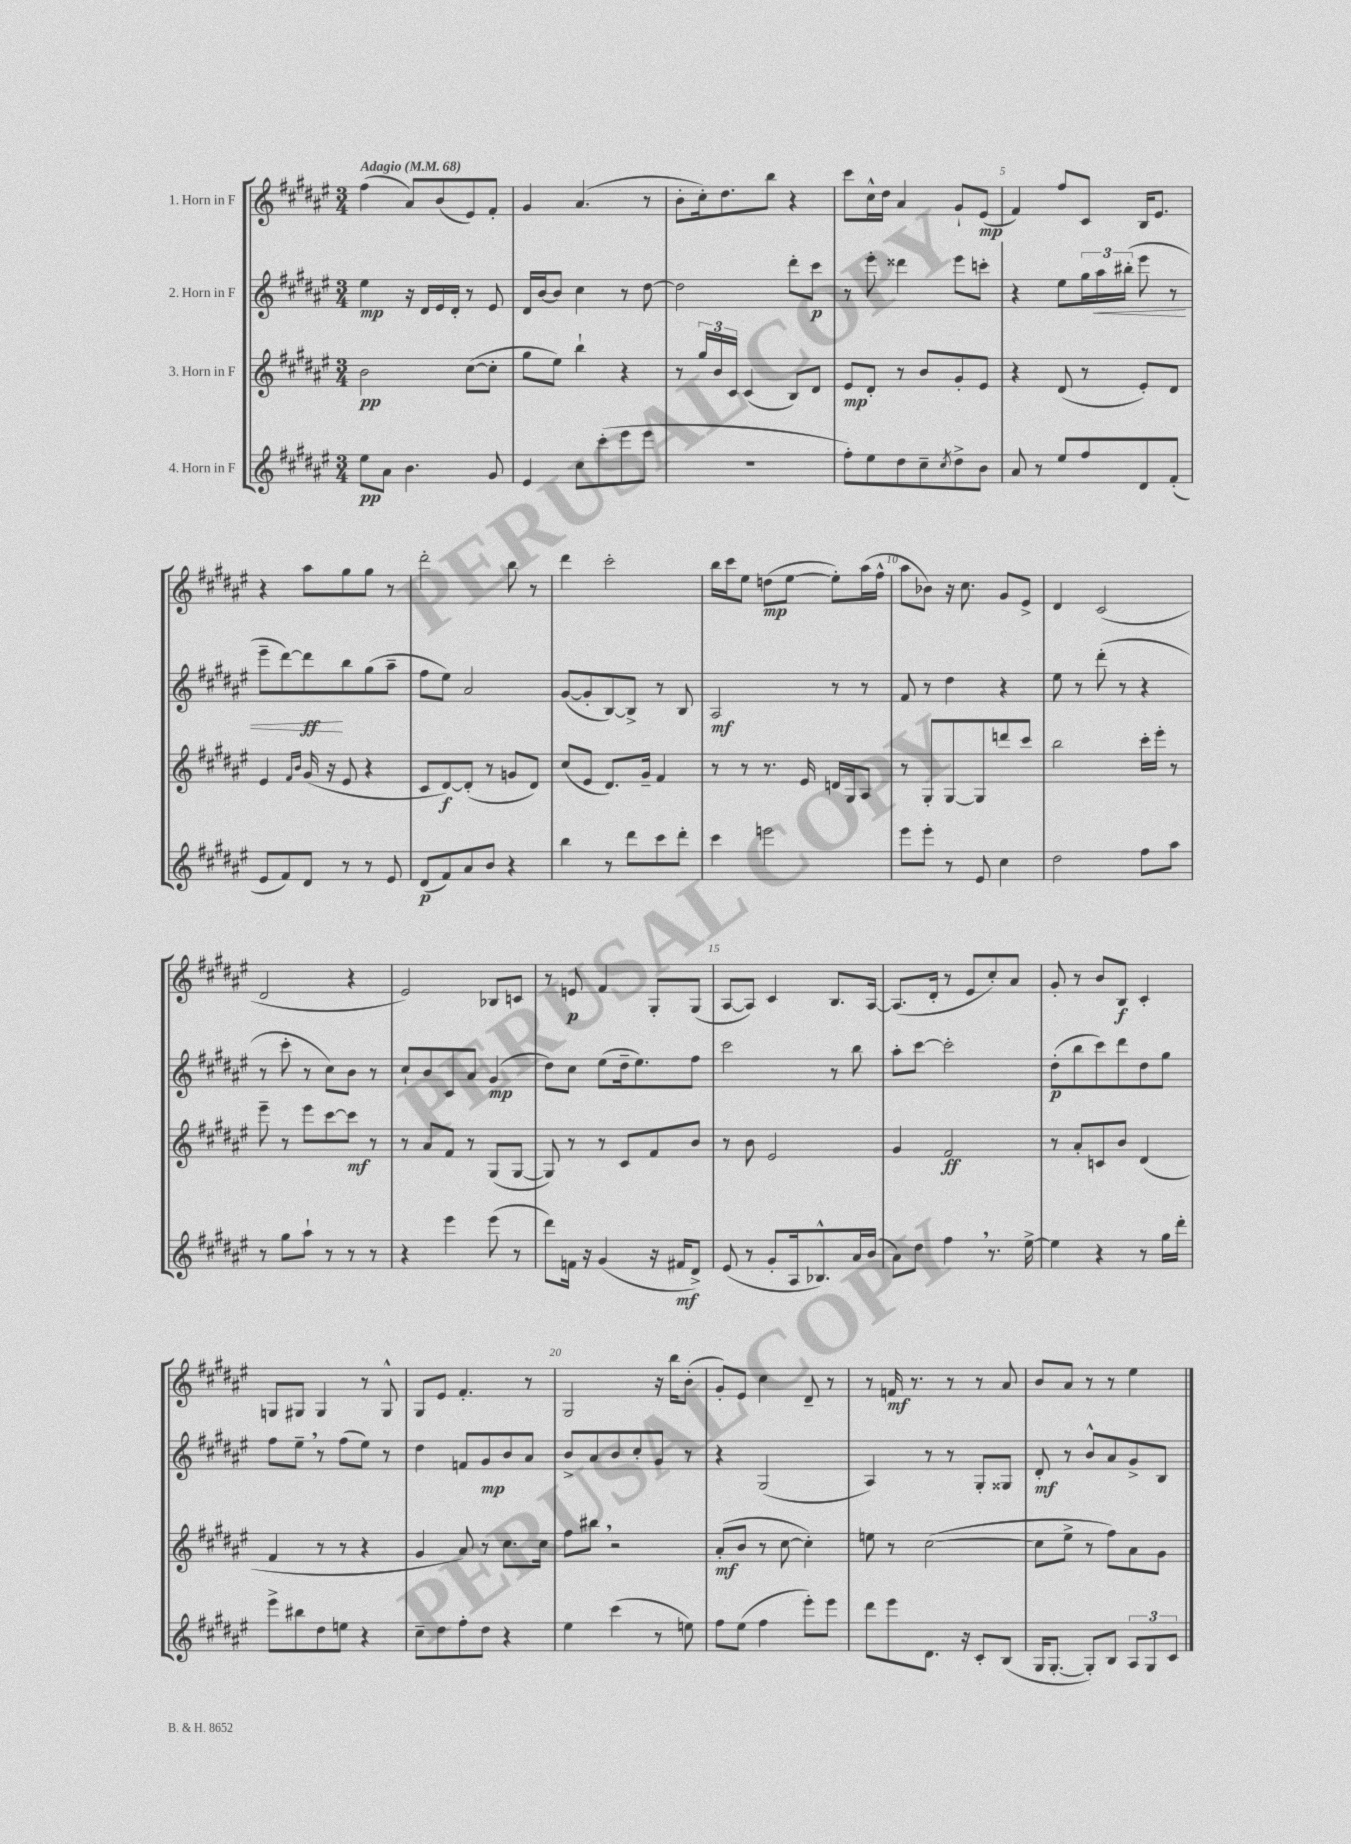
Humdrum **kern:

**kern	**kern	**kern	**kern
*staff4	*staff3	*staff2	*staff1
*clefG2	*clefG2	*clefG2	*clefG2
*k[f#c#g#d#a#e#]	*k[f#c#g#d#a#e#]	*k[f#c#g#d#a#e#]	*k[f#c#g#d#a#e#]
*M3/4	*M3/4	*M3/4	*M3/4
*MM68	*MM68	*MM68	*MM68
8ee#\L	2b\	4ee#\	(4ff#\
8a#\J	.	.	.
4.b\	.	16r	8a#/L)
.	.	16d#/LL	.
.	.	16e#/	(8b/
.	.	16d#'/JJ	.
.	([8cc#\L	8r	8e#/)
8g#/	8cc#'\]J	8e#/	8f#'/J
=	=	=	=
4e#/	8gg#\L	16d#/LL	4g#/
.	.	[16b/J	.
.	8ee#\J)	8b/]J	.
8cc#\L	4bb`\	4cc#\	(4.a#/
(8ccc#'\	.	.	.
8eee#\	4r	8r	.
8eee#\J	.	[8dd#\	8r
=	=	=	=
2.r	8r	2dd#\]	8b'\L
.	24gg#/LL	.	16cc#'\k)
.	24b/	.	.
.	.	.	8.dd#\
.	24c#/JJ	.	.
.	(4c#/	.	.
.	.	.	8bb\J
.	8B/L)	8ddd#'\L	4r
.	8d#/J	8ccc#\J	.
=	=	=	=
8ff#'\L)	8e#/L	8r	8ccc#\L
8ee#\	8d#'/J	8eee#'\	16cc#^^\L
.	.	.	16dd#\JJ
8dd#\	8r	4ddd##\	4a#/
8cc#~\	8b/L	.	.
8qcc#/	.	.	.
8dd#^\	8g#'/	8eee#\L	8g#`/L
8b\J	8e#/J	8ccc'\J	(8e#/J
=	=	=	=
8a#/	4r	4r	4f#/)
8r	.	.	.
8ee#/L	(8d#/	8ee#\L	8ff#/L
8ff#/	8r	24gg#\L	8c#/J
.	.	24aa#\	.
.	.	(24bb#'\JJ	.
8d#/	8e#'/L)	8eee#\	16B/LK
.	.	.	8.e#/J
(8f#'/J	8d#/J	8r	.
=	=	=	=
8e#/L	4e#/	8eee#~\L	4r
8f#/)	.	[8ddd#\)	.
.	16qqf#/LL	.	.
.	16qqb/JJ	.	.
8d#/J	(16g#/	8ddd#\]	8aa#\L
.	16r	.	.
8r	8e#/	8bb\	8gg#\
8r	4r	(8gg#\	8gg#\J
8e#/	.	8aa#~\J	8r
=	=	=	=
(8d#/L	8c#/L	8ff#\L	2ddd#'\
8f#/)	[8d#/)	8ee#\J)	.
8a#/	(8d#'/]J	2a#/	.
8b/J	8r	.	.
4r	8g/L	.	8bb\
.	8d#/J)	.	8r
=	=	=	=
4bb\	(8cc#/L	([8g#/L	4ddd#\
.	8e#/J	8g#'/]	.
8r	8.d#/L)	[8B/)	2ccc#'\
8ddd#\L	.	8B^/]J	.
.	16g#~/Jk	.	.
8ccc#\	4f#/	8r	.
8ddd#'\J	.	8B/	.
=	=	=	=
4ccc#\	8r	2A#/	16bb\LL
.	.	.	16ccc#\J
.	8r	.	8ee#\J
2eee\	8.r	.	(8dd\L
.	.	.	[8ee#\J
.	16e#/	.	.
.	16d/LL	8r	8ee#'\]L)
.	16G#/J	.	.
.	8A#/J	8r	(16aa#\L
.	.	.	16ff#^^\JJ
=	=	=	=
8eee#\L	8r	8f#/	8aa#\L
8eee#'\J	8G#'/L	8r	8b-\J)
8r	[8G#/	4dd#\	16r
.	.	.	8.cc#\
8e#/	8G#/]	.	.
4cc#\	8ddd/	4r	8g#/L
.	8ccc#/J	.	8e#^/J
=	=	=	=
2dd#\	2bb\	8ee#\	4d#/
.	.	8r	.
.	.	(8ddd#'\	(2c#/
.	.	8r	.
8ff#\L	16ccc#'\LL	4r	.
.	16eee#'\JJ	.	.
8aa#\J	8r	.	.
=	=	=	=
8r	8eee#~\	8r	2d#/
8gg#\L	8r	8ccc#'\	.
8aa#`\J	8eee#\L	8r	.
8r	[8ccc#\	8cc#\L)	.
8r	8ccc#\]J	8b\J	4r
8r	8r	8r	.
=	=	=	=
4r	8r	8cc#`/L	2e#/)
.	8a#/L	8b/	.
4eee#\	8f#/J	8c#/	.
.	8r	8a#/J	.
(8eee#\	(8G#/L	(4g#/	8B-/L
8r	[8G#/J	.	8c/J
=	=	=	=
8ddd#\L)	8G#/])	8dd#\L)	8r
16f\Jk	8r	8cc#\J	8e/
16r	.	.	.
(4g#/	8r	(8ee#\L	4f#/
.	8c#/L	16dd#~\k	.
.	.	8.ee#\)	.
16r	8f#/	.	8G#'/L
16f#/LK	.	.	.
8d#^/J)	8b/J	8ff#\J	(8G#/J
=	=	=	=
(8e#/	8r	2ccc#\	[8A#/L
8r	8b\	.	8A#/]J)
8g#'/L	2e#/	.	4c#/
16A#/k	.	.	.
8.B-^^/)	.	.	.
.	.	8r	8.B/L
16a#/L	.	8bb\	.
(16b/JJ	.	.	[16A#/Jk
=	=	=	=
8a#\L)	4g#/	8aa#'\L	(8.A#/]L
8dd#\J	.	[8ccc#\J	.
.	.	.	16d#'/Jk
4ff#\	2f#/	2ccc#'\]	8r
.	.	.	8e#/L
8.r	.	.	8cc#'/)
.	.	.	8a#/J
[16ee#^\	.	.	.
=	=	=	=
4ee#\]	8r	(8dd#'\L	8g#'/
.	8a#'/L	8bb\	8r
4r	8c/	8ccc#\)	8b/L
.	8b/J	8ddd#\	8B/J
8r	(4d#/	8dd#\	4c#'/
16gg#\LL	.	8gg#\J	.
16ddd#'\JJ	.	.	.
=	=	=	=
8eee#^\L	4f#/	8ff#\L	8G/L
8bb#\	.	8ee#~\J	8G#/J
8dd#\	8r	8r	4G#/
8ee\J	8r	(8ff#\L	.
4r	4r	8ee#\J)	8r
.	.	8r	8G#^^/
=	=	=	=
8cc#~\L	4g#/	4dd#\	8G#/L
8dd#\	.	.	8e#/J
8ff#'\	8a#/)	8f/L	4.f#'/
8dd#\J	8r	8g#/	.
4r	8.cc#\L	8b/	.
.	.	8a#/J	8r
.	16cc#\Jk	.	.
=	=	=	=
4ee#\	8ff#\L	8b^/L	2G#/
.	8bb#\J	8a#/	.
(4ccc#\	2r	8b/	.
.	.	8cc#'/	.
8r	.	8g#/J	16r
.	.	.	16bb\LK
8ee\)	.	8r	(8b'\J
=	=	=	=
8ff#\L	(8a#'/L	4r	8g#'/L)
(8ee#\J	8b/J	.	8e#/J
4ff#\	8r	(2G#/	4cc#\
.	[8cc#\	.	.
8eee#'\L)	4cc#'\])	.	8d#~/
8eee#\J	.	.	8r
=	=	=	=
8ddd#\L	8ee\	4A#/)	8r
8eee#\	8r	.	16f/
.	.	.	8.r
8.d#\J	([2cc#\	8r	.
.	.	8r	8r
16r	.	.	.
8c#'/L	.	8G#'/L	8r
(8B/J	.	8G##/J	8a#/
=	=	=	=
16G#/LK	8cc#\]L	8d#'/	8b/L
[8.G#'/J	.	.	.
.	8ee#^\J	8r	8a#/J
8G#'/]L)	8r	8b^^/L	8r
8B/J	8ff#\L)	8a#/	8r
12A#/L	8a#\	8g#^/	4ee#\
12G#/	.	.	.
.	8g#\J	8B/J	.
12c#/J	.	.	.
==	==	==	==
*-	*-	*-	*-
